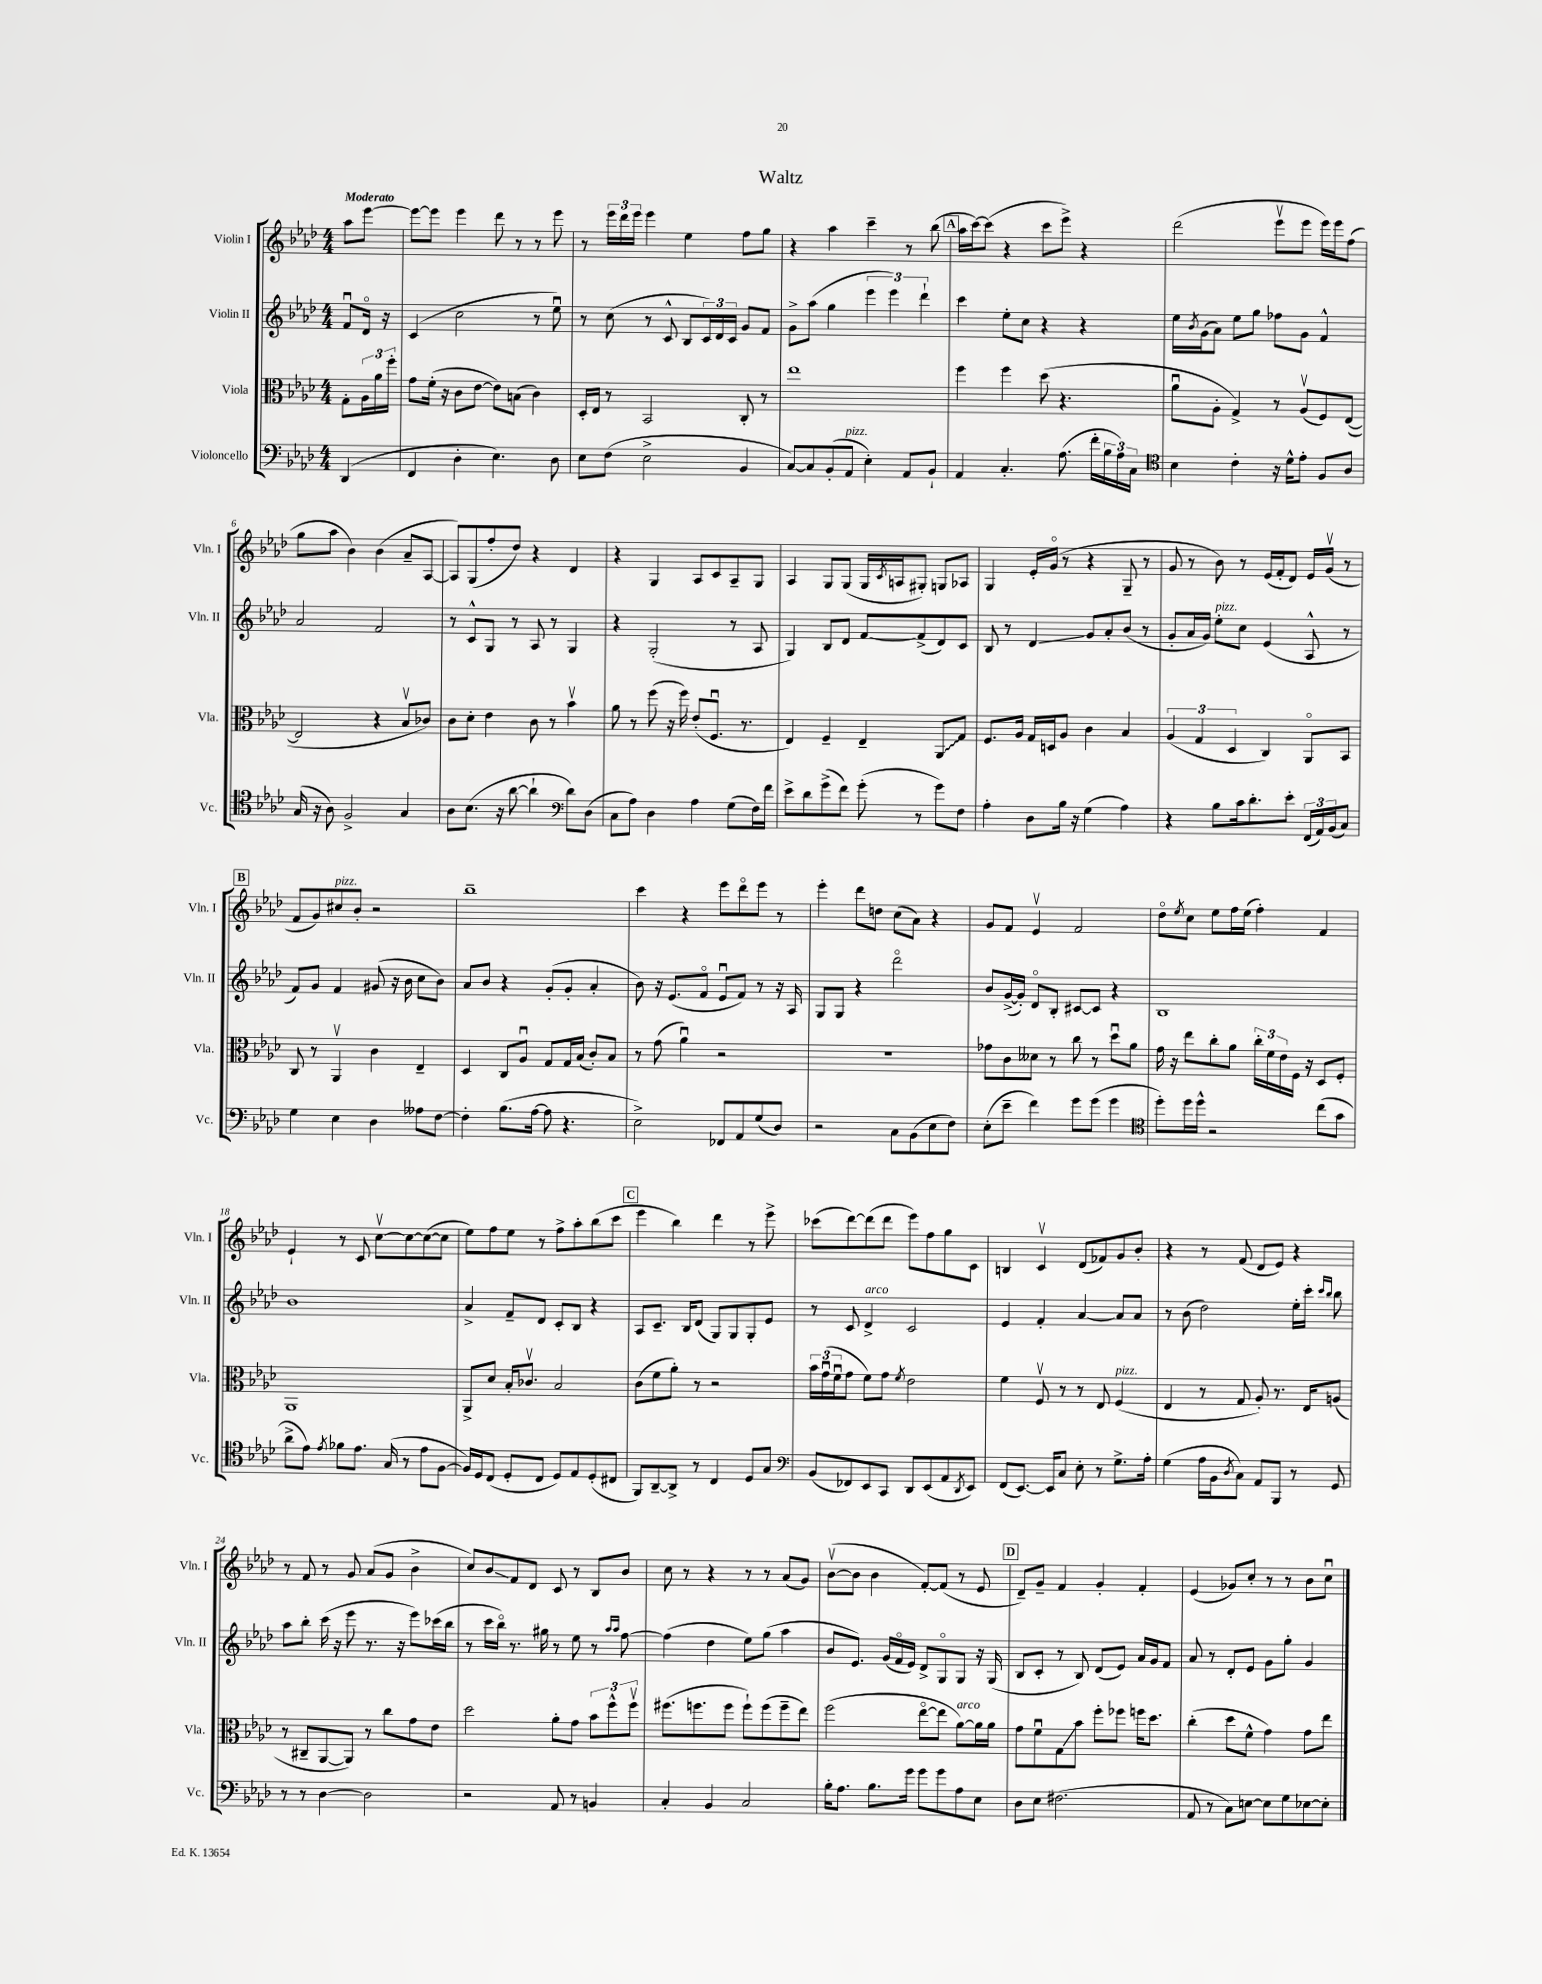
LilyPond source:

\header { title = "Waltz" }
<<
\new StaffGroup <<
\new Staff = "s0" \with { instrumentName = "Violin I" shortInstrumentName = "Vln. I" } {
    \clef treble \key aes \major \numericTimeSignature \time 4/4 \partial 4 \tempo "Moderato"
    aes''8 ees'''8~ |
    ees'''8~ ees'''8 ees'''4 des'''8 r8 r8 ees'''8 |
    r8 \tuplet 3/2 { ees'''16 des'''16 ees'''16 } ees'''4 ees''4 f''8 g''8 |
    r4 aes''4 c'''4-- r8 bes''8( |
    \mark \markup { \box "A" } aes''16 c'''16~) c'''8( r4 c'''8 ees'''8->) r4 |
    des'''2( ees'''8\upbow ees'''8 ees'''16) ees'''16 f''8( |
    g''8 aes''8 bes'4) bes'4( aes'8-- aes8~ |
    aes8) g8( f''8-. des''8) r4 des'4 |
    r4 g4 aes8 c'8 aes8-- g8 |
    aes4 g8 g8( g16 \acciaccatura { c'8 } a16 gis8-.) g8 aes8 |
    g4 ees'16-. g'16\flageolet( r8 r4 g8-- r8 |
    g'8 r8 bes'8) r8 ees'16( f'16-. des'8) ees'16 g'16\upbow( r8 |
    \mark \markup { \box "B" } f'8 g'8) cis''8^\markup { \italic "pizz." } bes'8-. r2 |
    bes''1-- |
    c'''4 r4 ees'''8 des'''8\flageolet ees'''8 r8 |
    ees'''4-. des'''8 d''8 c''8( aes'8) r4 |
    g'8 f'8 ees'4\upbow f'2 |
    des''8\flageolet \acciaccatura { ees''8 } c''8 ees''8 f''16 ees''16( f''4-.) f'4 |
    ees'4-! r8 c'8 c''8~\upbow c''8~ c''8~( c''8 |
    ees''8) f''8 ees''8 r8 f''8-> aes''8-. bes''8( c'''8 |
    \mark \markup { \box "C" } ees'''4 bes''4) des'''4 r8 ees'''8-> |
    ces'''8( des'''8~) des'''8( des'''8 ees'''8) f''8 g''8 c'8 |
    b4 c'4\upbow des'8( fes'8) g'8 bes'8-. |
    r4 r8 f'8( des'8 ees'8) r4 |
    r8 f'8 r8 g'8 aes'8( g'8 bes'4-> |
    c''8) bes'8\glissando f'8 des'8 c'8 r8 bes8 bes'8 |
    c''8 r8 r4 r8 r8 aes'8( g'8) |
    bes'8~\upbow( bes'8 bes'4 f'8~-.) f'8( r8 ees'8 |
    \mark \markup { \box "D" } des'8--) g'8-- f'4 g'4-. f'4-. |
    ees'4( ges'8) c''8-. r8 r8 bes'8 c''8\downbow \bar "|." |
}
\new Staff = "s1" \with { instrumentName = "Violin II" shortInstrumentName = "Vln. II" } {
    \clef treble \key aes \major \numericTimeSignature \time 4/4 \partial 4
    f'8\downbow des'16\flageolet r16 |
    c'4( c''2 r8 ees''8\downbow) |
    r8 c''8( r8 c'8-^ bes8 \tuplet 3/2 { c'16) des'16 c'16 } g'8 f'8 |
    g'8-> aes''8( g''4 \tuplet 3/2 { ees'''4 ees'''4) des'''4-! } |
    \mark \markup { \box "A" } c'''4 ees''8-. c''8 r4 r4 |
    ees''16 \acciaccatura { bes'8 } g'16( aes'8) ees''8 g''8 fes''8 g'8 f'4-^ |
    aes'2 f'2 |
    r8 c'8-^ g8 r8 aes8 r8 g4 |
    r4 g2-.( r8 aes8 |
    g4) bes8 des'8 f'8~ f'8->( des'8) c'8 |
    bes8 r8 des'4\glissando g'8 aes'8-. bes'8( r8 |
    g'8-. aes'16 g'16) ees''8-.^\markup { \italic "pizz." } c''8 ees'4( aes8-^ r8 |
    \mark \markup { \box "B" } f'8) g'8 f'4 gis'8( r16 bes'16 c''8 bes'8) |
    aes'8 bes'8 r4 g'8-.( g'8-. aes'4-. |
    bes'8) r16 ees'8.( f'8\flageolet ees'8\downbow f'8) r8 r16 aes16 |
    g8 g8 r4 des'''2\flageolet |
    bes'8 g'16~->( g'16-.) des'8\flageolet bes8-. cis'8~ cis'8 r4 |
    bes1 |
    bes'1 |
    aes'4-> f'8-- des'8 c'8-. bes8 r4 |
    \mark \markup { \box "C" } aes8 c'8.-- bes16 des'8( g8) g8 g8-. ees'8 |
    r8 c'8 des'4->^\markup { \italic "arco" } c'2 |
    ees'4 f'4-. aes'4~ aes'8 aes'8 |
    r8 bes'8( des''2) ees''16-. c'''16-. \grace { c'''16 bes''16 } bes''8 |
    aes''8 bes''8-. c'''16( r16 ees'''8 r8. r16 ees'''8) ces'''16( bes''16 |
    r8 c'''16 bes''16\flageolet) r8. gis''16 r8 ees''8 r8 \grace { aes''16 aes''16 } f''8~ |
    f''4( des''4 ees''8) g''8( aes''4 |
    bes'8 ees'8.) g'16( f'16\flageolet ees'16) des'8-> g8\flageolet g8 r16 g16( |
    \mark \markup { \box "D" } bes8 c'8-. r8 bes8) des'8( ees'8) aes'16 g'16 f'8 |
    aes'8 r8 des'8-. ees'8 g'8 g''8-. g'4 \bar "|." |
}
\new Staff = "s2" \with { instrumentName = "Viola" shortInstrumentName = "Vla." } {
    \clef alto \key aes \major \numericTimeSignature \time 4/4 \partial 4
    g8-. \tuplet 3/2 { aes16 aes'16 f''16-. } |
    g'8 f'16-.( r16 c'8 ees'8~ ees'8) b8( c'4) |
    des16-. ees16 r8 bes,2 c8-. r8 |
    ees''1 |
    \mark \markup { \box "A" } f''4 f''4 des''8( r4. |
    aes'8\downbow aes8-. g4->) r8 aes8\upbow( f8) ees8~( |
    ees2 r4 bes8\upbow ces'8) |
    c'8 des'8-. ees'4 c'8 r8 bes'4\upbow |
    aes'8 r8 f''8( r16 f''16) ees'8-.( f8.\downbow r8. |
    ees4) f4-- ees4-- \once \override Glissando.style = #'zigzag aes,8\glissando g8 |
    f8. aes16 g16 d16 aes8 c'4 bes4 |
    \tuplet 3/2 { aes4( g4 des4 } c4) aes,8\flageolet bes,8 |
    \mark \markup { \box "B" } c8 r8 aes,4\upbow c'4 ees4-- |
    des4 c8 aes8\downbow g8 g16 bes16( c'8-.) bes8 |
    r8 g'8( aes'4\downbow) r2 |
    r1 |
    ges'8 c'8 deses'8 r8 c''8 r8 des''8\downbow aes'8 |
    g'16 r16 ees''8 c''8-. aes'8 \tuplet 3/2 { c''16-. f'16 ees'16 } f16 r16 des8 f8-. |
    aes,1 |
    aes,8-> des'8 bes16-. ces'8.\upbow bes2 |
    \mark \markup { \box "C" } c'8( f'8 aes'8-.) r8 r2 |
    \tuplet 3/2 { bes'16 g'16\downbow( f'16\downbow } g'8 f'8) g'8 \acciaccatura { f'8 } ees'2 |
    f'4 f8\upbow r8 r8 ees8 f4^\markup { \italic "pizz." }( |
    ees4 r8 g8 aes8-.) r8. ees16 a8( |
    r8 cis8-- aes,8~ aes,8) r8 c''8 g'8 ees'8 |
    des''2 aes'8-. g'8 \tuplet 3/2 { bes'8 f''8-^ f''8\upbow } |
    fis''8.( f''8. f''8 f''8-!) f''8( f''8-- ees''8) |
    f''2( ees''8~\flageolet ees''8 aes'8~^\markup { \italic "arco" }) aes'16 aes'16 |
    \mark \markup { \box "D" } g'8 f'8\downbow g8\glissando bes'8 f''8-. fes''8 f''16 des''8. |
    c''4-.( des''8 f'8-^ g'4) g'8 ees''8 \bar "|." |
}
\new Staff = "s3" \with { instrumentName = "Violoncello" shortInstrumentName = "Vc." } {
    \clef bass \key aes \major \numericTimeSignature \time 4/4 \partial 4
    des,4( |
    f,4 des4-. ees4.) des8 |
    ees8 f8( ees2-> bes,4 |
    c8~) c8 bes,8-.( aes,8^\markup { \italic "pizz." } ees4-.) aes,8 bes,8-! |
    \mark \markup { \box "A" } aes,4 c4.-. aes8.( f'16-. \tuplet 3/2 { bes16 aes16) c16 } |
    \clef tenor bes4 c'4-. r16 des'16-^ ees'8-. f8 aes8 |
    g16( r16 aes8) f2-> g4 |
    aes8 bes8.( r16 aes'8~ aes'4-! \clef bass des'8) des8( |
    c8 aes8) des4 aes4 g8( f16) f'16 |
    ees'8-> des'8 g'8->( f'8) g'8-.( r8 g'8) f8 |
    aes4-. des8 bes16 r16 g4( aes4) |
    r4 bes8 c'16 des'8.-. ees'8-. \tuplet 3/2 { f,16( aes,16) bes,16( } c8) |
    \mark \markup { \box "B" } g4 ees4 des4 aeses8 f8~ |
    f4-. bes8.( aes16~ aes8 r4. |
    ees2->) fes,8 aes,8 g8( des8) |
    r2 c8 bes,8( ees8 f8) |
    ees8-.( ees'8-- f'4) g'8 g'8( g'4 |
    \clef tenor des''8-.) des''16 des''16-^ r2 c''8( g'8 |
    aes'8-> ees'8) \acciaccatura { ees'8 } fes'8 ees'8. g16( r8 ees'8 f8~ |
    f16) des16 c8( des8-. c8 des8) ees8 des8-.( cis8 |
    \mark \markup { \box "C" } f,8) aes,8~-- aes,8-> r8 c4 des8 g8 |
    \clef bass bes,8( fes,8) ees,8 c,8 des,8 ees,8( aes,8 \acciaccatura { des,8 } ees,8) |
    f,8( ees,8.~) ees,16 c8 ees8-. r8 g8.-> aes16-. |
    g4( aes16 bes,16 \acciaccatura { des8 } c8) aes,8 bes,,8 r8 g,8 |
    r8 r8 des4~ des2 |
    r2 aes,8 r8 b,4 |
    c4-. bes,4 c2 |
    bes16-. aes8. bes8. g'16 g'8 g'8 aes8 ees8 |
    \mark \markup { \box "D" } des8 ees8 fis2.( |
    aes,8 r8 c8) e8~ e8 g8 ees8~ ees8-. \bar "|." |
}
>>
>>
